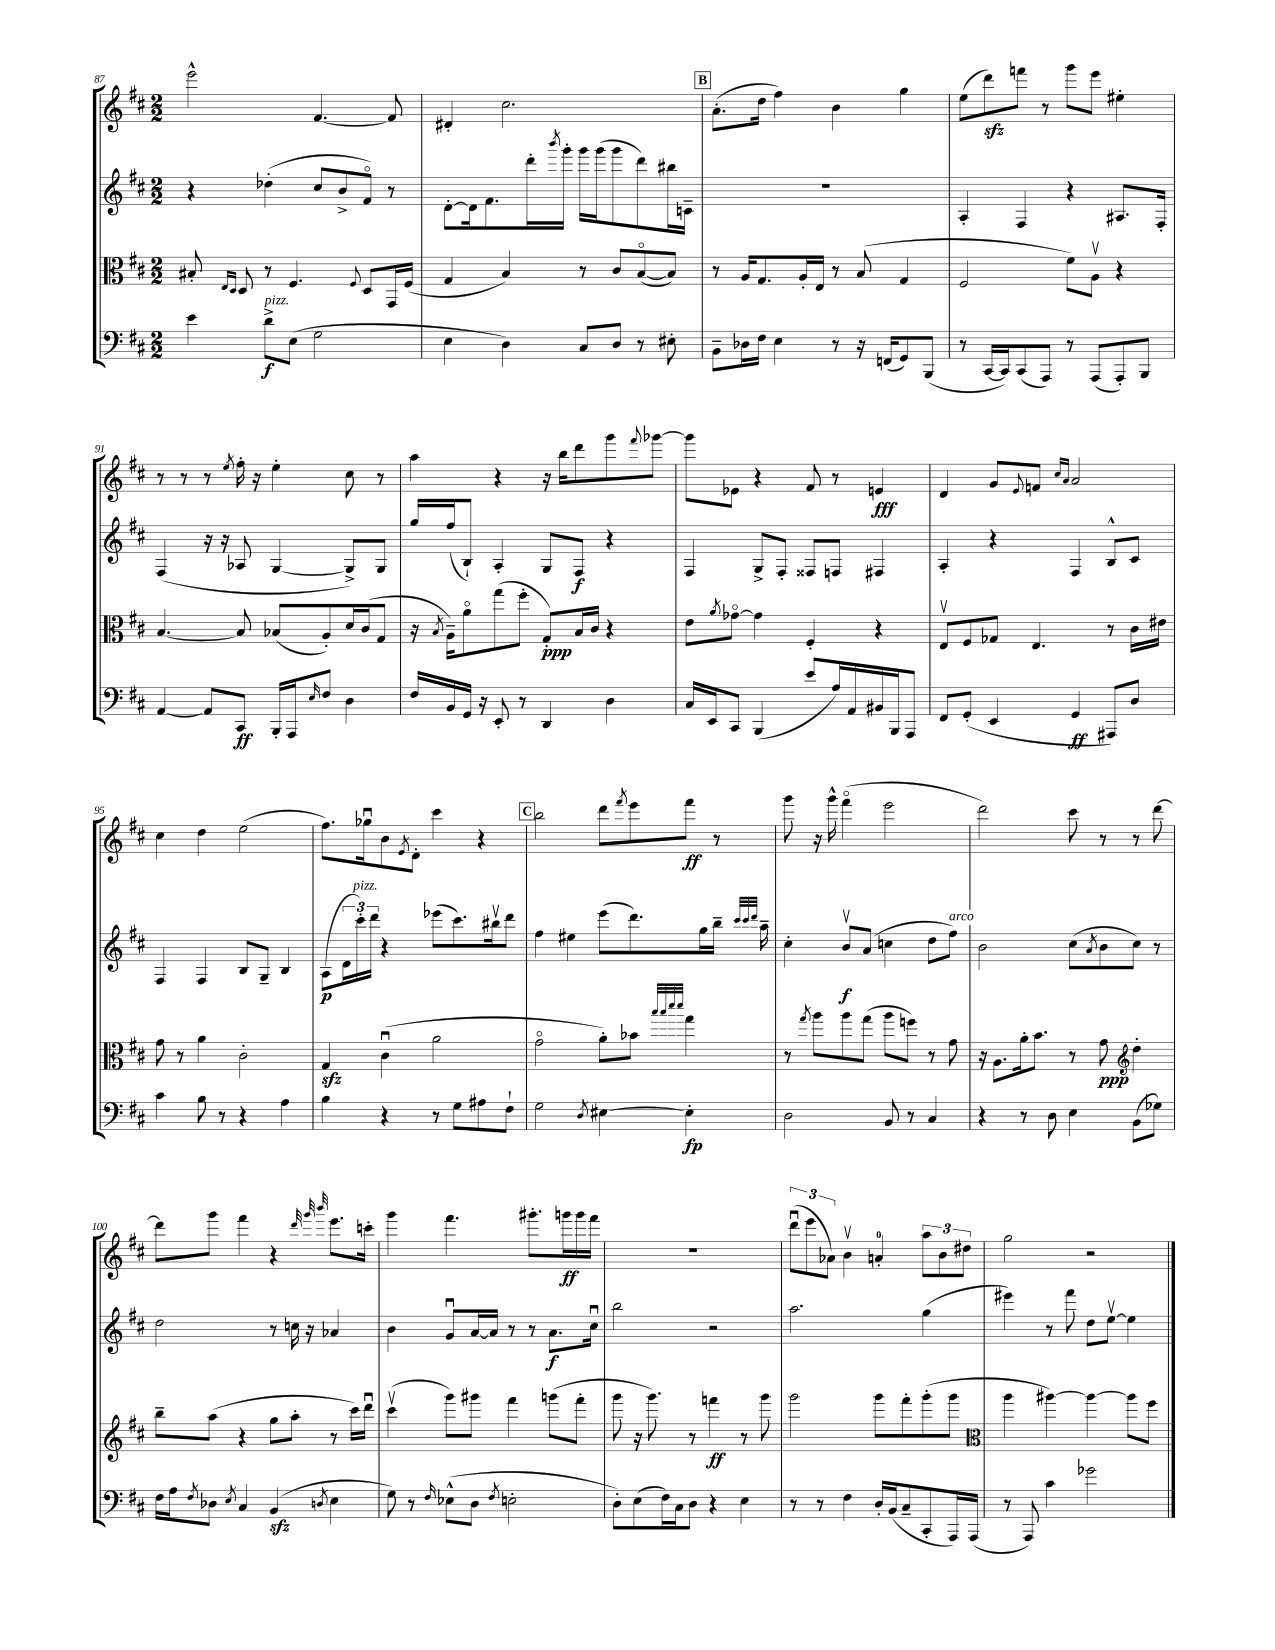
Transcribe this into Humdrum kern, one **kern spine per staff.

**kern	**kern	**kern	**kern
*staff4	*staff3	*staff2	*staff1
*clefF4	*clefC3	*clefG2	*clefG2
*k[f#c#]	*k[f#c#]	*k[f#c#]	*k[f#c#]
*M2/2	*M2/2	*M2/2	*M2/2
4e	8B#'	4r	2eee^^
.	16qqE	.	.
.	16qqD	.	.
.	8D	.	.
8d^	8r	(4dd-'	.
(8E	4.F#	.	.
2G	.	8cc#	[4.f#
.	.	8b^	.
.	8qqF#	.	.
.	8D	8f#o)	.
.	16GG	8r	8f#]
.	(16F#	.	.
=	=	=	=
4E	4G	[8d'	4d#'
.	.	16d]	.
.	.	8.f#	.
4D)	4B)	.	2.cc#
.	.	16ddd'	.
.	.	8qbbb	.
.	.	16ggg'	.
8C#	8r	16ggg	.
.	.	(16ggg	.
8D	8c#	8ggg	.
8r	([8Bo	8ddd)	.
8E#'	8B])	16bb#	.
.	.	16c~	.
=	=	=	=
8BB~	8r	1r	(8.a'
16D-	16A	.	.
16F#	8.G	.	16dd
4E	.	.	4ff#)
.	16A'	.	.
.	16E	.	.
8r	8r	.	4b
16r	(8B	.	.
(16FF	.	.	.
8GG)	4G	.	4gg
(8BBB	.	.	.
=	=	=	=
8r	2F#	4A'	(8ee
[16CC#	.	.	8ddd)
16CC#])	.	.	.
(8CC#	.	4F#	8fff
8AAA)	.	.	8r
8r	8f#)	4r	8ggg
(8AAA	8Av	.	8eee
8AAA')	4r	8.A#	4ee#'
8BBB	.	.	.
.	.	16F#'	.
=	=	=	=
[4AA	[4.B	(4F#	8r
.	.	.	8r
8AA]	.	16r	8r
.	.	16r	.
.	.	.	8qee
8CC#	8B]	8A-	16ff#'
.	.	.	16r
16BBB'	(8B-	[4G	4ee'
16AAA	.	.	.
16qqE	.	.	.
8F#	8A')	.	.
4D	16d	8G^])	8cc#
.	(16c#	.	.
.	8G	8G	8r
=	=	=	=
16F#	16r	16gg	4aa
.	8qB	.	.
16BB	16A~)	(16ff#	.
16GG	8ao	8B`)	.
16r	.	.	.
8EE'	(8gg	4A'	4r
8r	8ff#'	.	.
4DD	8G')	8G	16r
.	.	.	16bb
.	16B	8F#	8ddd
.	16c#	.	.
4D	4r	4r	8ggg
.	.	.	8qqfff#
.	.	.	[8ggg-
=	=	=	=
16C#	8e	4F#	8ggg-]
16EE	.	.	.
.	8qa	.	.
8CC#	[8g-o	.	8e-
(4BBB	4g-]	8G^	4r
.	.	8F#'	.
8e	4F#'	8F##	8f#
16A)	.	8F	8r
16AA	.	.	.
16BB#	4r	4F#	4e
16BBB	.	.	.
8AAA	.	.	.
=	=	=	=
8FF#	8Ev	4A'	4d
(8GG'	8F#	.	.
4EE	8G-	4r	8g
.	.	.	8qqe
.	4.E	.	8f
.	.	.	16qqcc#
.	.	.	16qqa
4GG	.	4F#	2a
8AAA#)	8r	8B^^	.
8D	16c#	8c#	.
.	16e#	.	.
=	=	=	=
4c#	8g	4F#	4cc#
.	8r	.	.
8B	4a	4F#	4dd
8r	.	.	.
4r	2c#'	8B	(2ee
.	.	8G~	.
4A	.	4B	.
=	=	=	=
4B	4G	(8A	8.ff#)
.	.	24d	.
.	.	24ccc#')	.
.	.	.	16gg-u
.	.	24ddd	.
4r	(4c#u	4r	8b
.	.	.	8qe
.	.	.	8d'
8r	2a	(8eee-	4ccc#
8G	.	8.ccc#)	.
8A#	.	.	4r
.	.	16bb#v	.
8F#`	.	8ddd	.
=	=	=	=
2G	2go	4ff#	2bb
.	.	4ee#	.
8qD	.	.	.
[4E#	8a')	(8eee	8ddd
.	.	.	8qfff#
.	8b-	8.ddd)	8eee
.	32qqbb	.	.
.	32qqbb	.	.
.	32qqddd	.	.
.	32qqddd	.	.
4E#']	4gg	.	8fff#
.	.	16gg	.
.	.	16bb~	8r
.	.	32qqccc#	.
.	.	32qqccc#	.
.	.	32qqddd	.
.	.	16aa~	.
=	=	=	=
2D	8r	4cc#'	8ggg
.	8qgg	.	.
.	8aa	.	16r
.	.	.	16ggg^^
.	8aa	8bv	(4fff#o
.	(8gg	(8a	.
8BB	8aa	4cc	2eee
8r	8ff)	.	.
4C#	8r	8dd	.
.	8g	8ff#)	.
=	=	=	=
4r	16r	2b	2ddd)
.	8.A	.	.
8r	16a'	.	.
.	8.b	.	.
8D	.	.	.
4E	8r	(8cc#	8ccc#
.	.	8qa	.
.	8g	8b	8r
*	*clefG2	*	*
(8BB	4dd'	8cc#)	8r
8G-)	.	8r	[8ddd
=	=	=	=
16F#	8bb~	2dd	8ddd]
16A	.	.	.
8qF#	.	.	.
8D-	(8aa	.	8ggg
8qE	.	.	.
4C#	4r	.	4fff#
(4BB	8gg	8r	4r
.	8aa'	16cc	.
.	.	16r	.
.	.	.	32qqddd
.	.	.	32qqggg
8qD	.	.	32qqbbb
4E	8r	4a-	8.eee
.	16ccc#)	.	.
.	16dddu	.	16ccc'
=	=	=	=
8G)	(4ccc#v	4b	4ggg
8r	.	.	.
16qqF#	.	.	.
(8E-^^	8ggg)	8gu	4.fff#
8D	8ggg#	[16a	.
.	.	16a]	.
8qF#	.	.	.
2E'	4fff#	8r	.
.	.	8r	8.ggg#'
.	(8ggg	8.a	.
.	.	.	16ggg
.	8fff#'	.	16ggg
.	.	16cc#u	16fff#
=	=	=	=
8D')	8ggg	2bb	1r
(8E	16r	.	.
.	8.ggg)	.	.
16F#)	.	.	.
16C#	.	.	.
8D	8r	.	.
4r	4fff	2r	.
4E	8r	.	.
.	8ggg	.	.
=	=	=	=
8r	2ggg	2.aa	(12dddu
.	.	.	12eee
8r	.	.	.
.	.	.	12a-)
4F#	.	.	4bv
16D'	8ggg	.	4a'
(16BB	.	.	.
8C#~	8fff#'	.	.
8CC#'	(8ggg'	(4gg	12aa
.	.	.	12b
16AAA)	8ggg	.	.
.	.	.	12dd#
(16AAA	.	.	.
=	=	=	=
*	*clefC3	*	*
8r	4aa	4eee#)	2gg
8AAA)	.	.	.
4c#	[4aa#)	8r	.
.	.	8fff#	.
2g-	4aa#_	8dd	2r
.	.	[8eev	.
.	8aa#]	4ee]	.
.	8ff#	.	.
==	==	==	==
*-	*-	*-	*-
